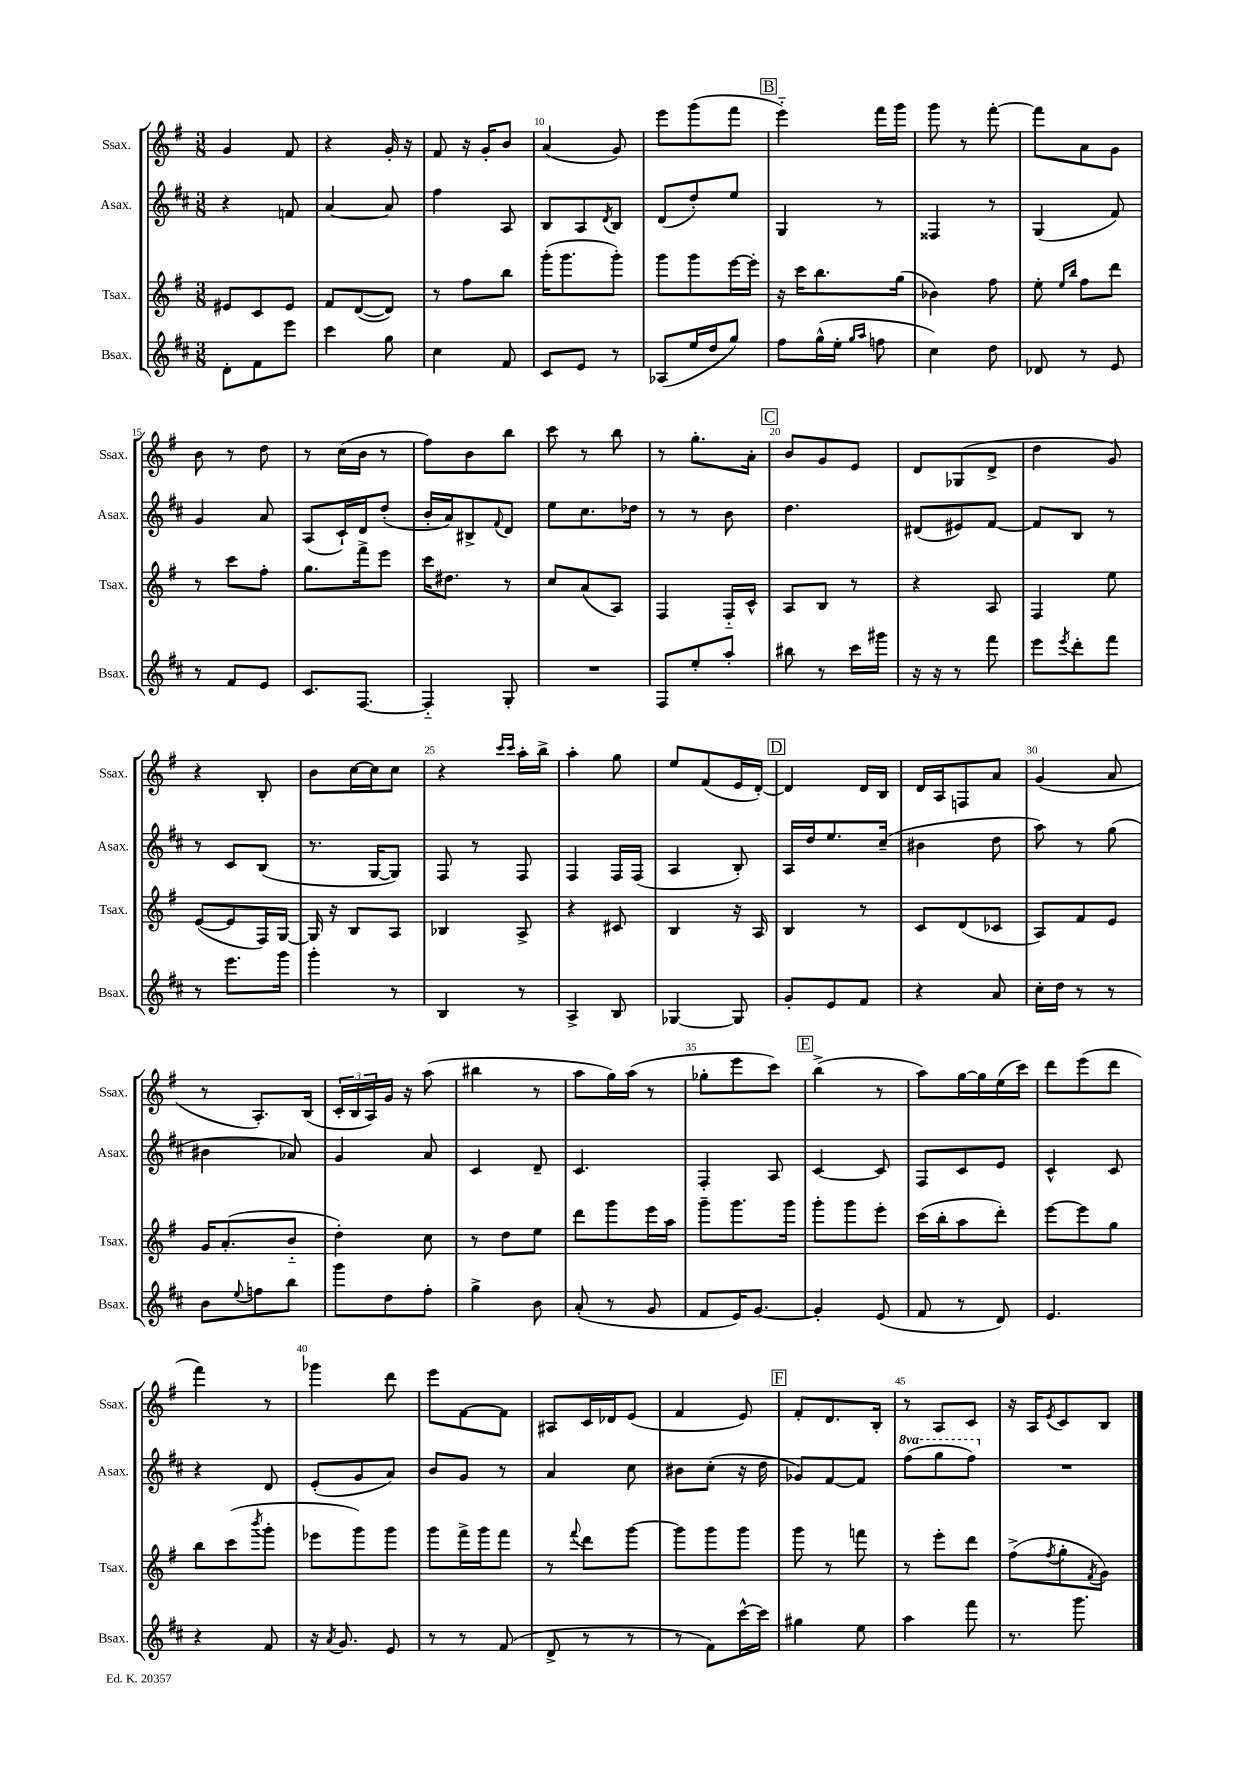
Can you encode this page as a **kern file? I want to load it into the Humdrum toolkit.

**kern	**kern	**kern	**kern
*staff4	*staff3	*staff2	*staff1
*clefG2	*clefG2	*clefG2	*clefG2
*k[f#c#]	*k[f#]	*k[f#c#]	*k[f#]
*M3/8	*M3/8	*M3/8	*M3/8
8d'\L	8e#/L	4r	4g/
8f#\	8c/	.	.
8eee\J	8e#/J	8f/	8f#/
=	=	=	=
4ccc#\	8f#/L	[4a/	4r
.	([8d/	.	.
8gg\	8d/]J)	8a/]	16g'/
.	.	.	16r
=	=	=	=
4cc#\	8r	4ff#\	8f#/
.	8ff#\L	.	16r
.	.	.	16g'/LK
8f#/	8bb\J	8A/	8b/J
=	=	=	=
8c#/L	(16ggg'\LK	8B/L	(4a/
.	8.ggg\	.	.
8e/J	.	8A/	.
.	.	8qd/	.
8r	8ggg'\J)	8B/J	8g/)
=	=	=	=
(8A-/L	8ggg\L	(8d/L	8eee\L
16ee/L	8ggg\	8dd'/)	(8ggg\
16dd/J	.	.	.
8gg/J)	[16eee\L	8ee/J	8fff#\J
.	16eee'\]JJ	.	.
=	=	=	=
8ff#\L	16r	4G/	4eee'~\)
.	16ccc\LK	.	.
(16gg^^\L	8.bb\	.	.
16ee'\JJ	.	.	.
16qqgg/LL	.	.	.
16qqaa/JJ	.	.	.
8ff\	.	8r	16fff#\LL
.	(16gg\Jk	.	16ggg\JJ
=	=	=	=
4cc#\)	4b-\)	4F##/	8ggg\
.	.	.	8r
8dd\	8ff#\	8r	[8fff#'\
=	=	=	=
8d-/	8ee'\	(4G/	8fff#\]L
.	16qqee/LL	.	.
.	16qqbb/JJ	.	.
8r	8ff#\L	.	8a\
8e/	8ddd\J	8f#/)	8g\J
=	=	=	=
8r	8r	4g/	8b\
8f#/L	8ccc\L	.	8r
8e/J	8ff#'\J	8a/	8dd\
=	=	=	=
8.c#/L	8.gg\L	(8A/L	8r
.	.	16c#`/L)	(16cc\LL
[8.F#/J	16fff#^\k	16d/J	16b\JJ
.	8eee\J	(8dd'/J	8r
=	=	=	=
4F#'~/]	16ccc\LK	16b'/LL	8ff#\L)
.	8.dd#\J	16a/J)	.
.	.	8B#^/	8b\
.	.	8qqf#/	.
8G'/	8r	8d/J	8bb\J
=	=	=	=
4.r	8cc/L	8ee\L	8ccc\
.	(8a/	8.cc#\	8r
.	8A/J)	.	8bb\
.	.	16dd-\Jk	.
=	=	=	=
8F#/L	4F#/	8r	8r
8ee'/	.	8r	8.gg'\L
8aa'/J	16F#'~/LL	8b\	.
.	16c^^/JJ	.	16a'\Jk
=	=	=	=
8bb#\	8A/L	4.dd\	8b/L
8r	8B/J	.	8g/
16ccc#\LL	8r	.	8e/J
16ggg#\JJ	.	.	.
=	=	=	=
16r	4r	(8d#/L	8d/L
16r	.	.	.
8r	.	8e#/)	(8G-/
8fff#\	8A/	[8f#/J	8d^/J
=	=	=	=
8eee\L	4F#/	8f#/]L	4dd\
8qeee/	.	.	.
8ddd'\	.	8B/J	.
8fff#\J	8ee\	8r	8g/)
=	=	=	=
8r	([8e/L	8r	4r
8.eee\L	8e/]	8c#/L	.
.	16F#/L)	(8B/J	8B'/
16ggg\Jk	[16G/JJ	.	.
=	=	=	=
4ggg'\	16G/]	8.r	8b\L
.	16r	.	.
.	8B/L	.	[16cc\L
.	.	[16G/LK	16cc\]J
8r	8A/J	8G/]J)	8cc\J
=	=	=	=
4B/	4B-/	8F#/	4r
.	.	8r	.
.	.	.	16qqccc/LL
.	.	.	16qqccc/JJ
8r	8A^/	8F#/	16aa'\LL
.	.	.	16bb^\JJ
=	=	=	=
4A^/	4r	4F#/	4aa'\
8B/	8c#/	16F#/LL	8gg\
.	.	(16F#/JJ	.
=	=	=	=
[4G-/	4B/	4A/	8ee/L
.	.	.	(8f#/
8G-/]	16r	8B'/)	16e/L
.	16A/	.	[16d'/JJ)
=	=	=	=
8g'/L	4B/	16A/LL	4d/]
.	.	16dd/J	.
8e/	.	8.ee/	.
8f#/J	8r	.	16d/LL
.	.	(16cc#~/Jk	16B/JJ
=	=	=	=
4r	8c/L	4b#\	16d/LL
.	.	.	16A/J
.	(8d/	.	8F/
8a/	8c-/J	8dd\	8a/J
=	=	=	=
16cc#'\LL	8A/L)	8aa\)	(4g/
16dd\JJ	.	.	.
8r	8f#/	8r	.
8r	8e/J	(8gg\	8a/
=	=	=	=
8b\L	16g/LK	4b#\	8r
.	(8.a'/	.	.
8qqee/	.	.	.
8ff\	.	.	8.A'/L)
8bb\J	8b'~/J	8a-/)	.
.	.	.	(16B/Jk
=	=	=	=
8ggg\L	4dd'\)	4g/	24c'/LL
.	.	.	24B/
.	.	.	24A/)
8dd\	.	.	16g/JJ
.	.	.	16r
8ff#'\J	8cc\	8a/	(8aa\
=	=	=	=
4gg^\	8r	4c#/	4bb#\
.	8dd\L	.	.
8b\	8ee\J	8d~/	8r
=	=	=	=
(8a'/	8ddd\L	4.c#/	8aa\L
8r	8ggg\	.	16gg\L)
.	.	.	(16aa\JJ
8g/	16eee\L	.	8r
.	16aa\JJ	.	.
=	=	=	=
8f#/L	8ggg~\L	4F#'/	8gg-'\L
16e/K)	8.ggg\	.	8eee\
[8.g/J	.	.	.
.	.	8A/	8ccc\J)
.	16ggg\Jk	.	.
=	=	=	=
4g'/]	8ggg'\L	[4c#/	(4bb^\
.	8ggg\	.	.
(8e/	8eee'\J	8c#/]	8r
=	=	=	=
8f#/	(16ccc\LL	8F#/L	8aa\L)
.	16bb'\J	.	.
8r	8aa\	8c#/	[16gg\L
.	.	.	16gg\]
8d/)	8ddd'\J)	8e/J	(16ee\
.	.	.	16ccc\JJ)
=	=	=	=
4.e/	[8eee\L	4c#^^/	8ddd\L
.	8eee\]	.	(8eee\
.	8gg\J	8c#/	8ddd\J
=	=	=	=
4r	8bb\L	4r	4fff#\)
.	(8ccc\	.	.
.	8qbbb/	.	.
8f#/	8ggg'\J	8d/	8r
=	=	=	=
16r	8eee-\L	(8e'/L	4ggg-\
8qa/	.	.	.
8.g/	.	.	.
.	8ggg\)	8g/	.
8e/	8ggg\J	8a/J)	8ddd\
=	=	=	=
8r	8ggg\L	8b/L	8eee\L
8r	16fff#^\L	8g/J	[8f#\
.	16ggg\J	.	.
(8f#/	8fff#\J	8r	8f#\]J
=	=	=	=
8d^/	8r	4a/	8A#/L
.	8qqfff#/	.	.
8r	8ddd\L	.	16c/L
.	.	.	16d-/J
8r	[8ggg\J	8cc#\	(8e/J
=	=	=	=
8r	8ggg\]L	8b#\L	4f#/
8f#\L)	8ggg\	(8cc#'\J	.
[16ccc#^^\L	8ggg\J	16r	8e/)
16ccc#\]JJ	.	16dd\	.
=	=	=	=
4gg#\	8ggg\	8g-/L)	8f#'/L
.	8r	[8f#/	8.d/
8ee\	8fff\	8f#/]J	.
.	.	.	16B'/Jk
=	=	=	=
4aa\	8r	(8fff#\L	8r
.	8eee'\L	8ggg\	8A/L
8fff#\	8ddd\J	8fff#\J)	8c/J
=	=	=	=
8.r	(8ff#^\L	4.r	16r
.	.	.	16A/LK
.	8qff#/	.	8qe/
.	8gg'\	.	8c/
8.ggg\	.	.	.
.	8qf#/	.	.
.	8g\J)	.	8B/J
==	==	==	==
*-	*-	*-	*-
